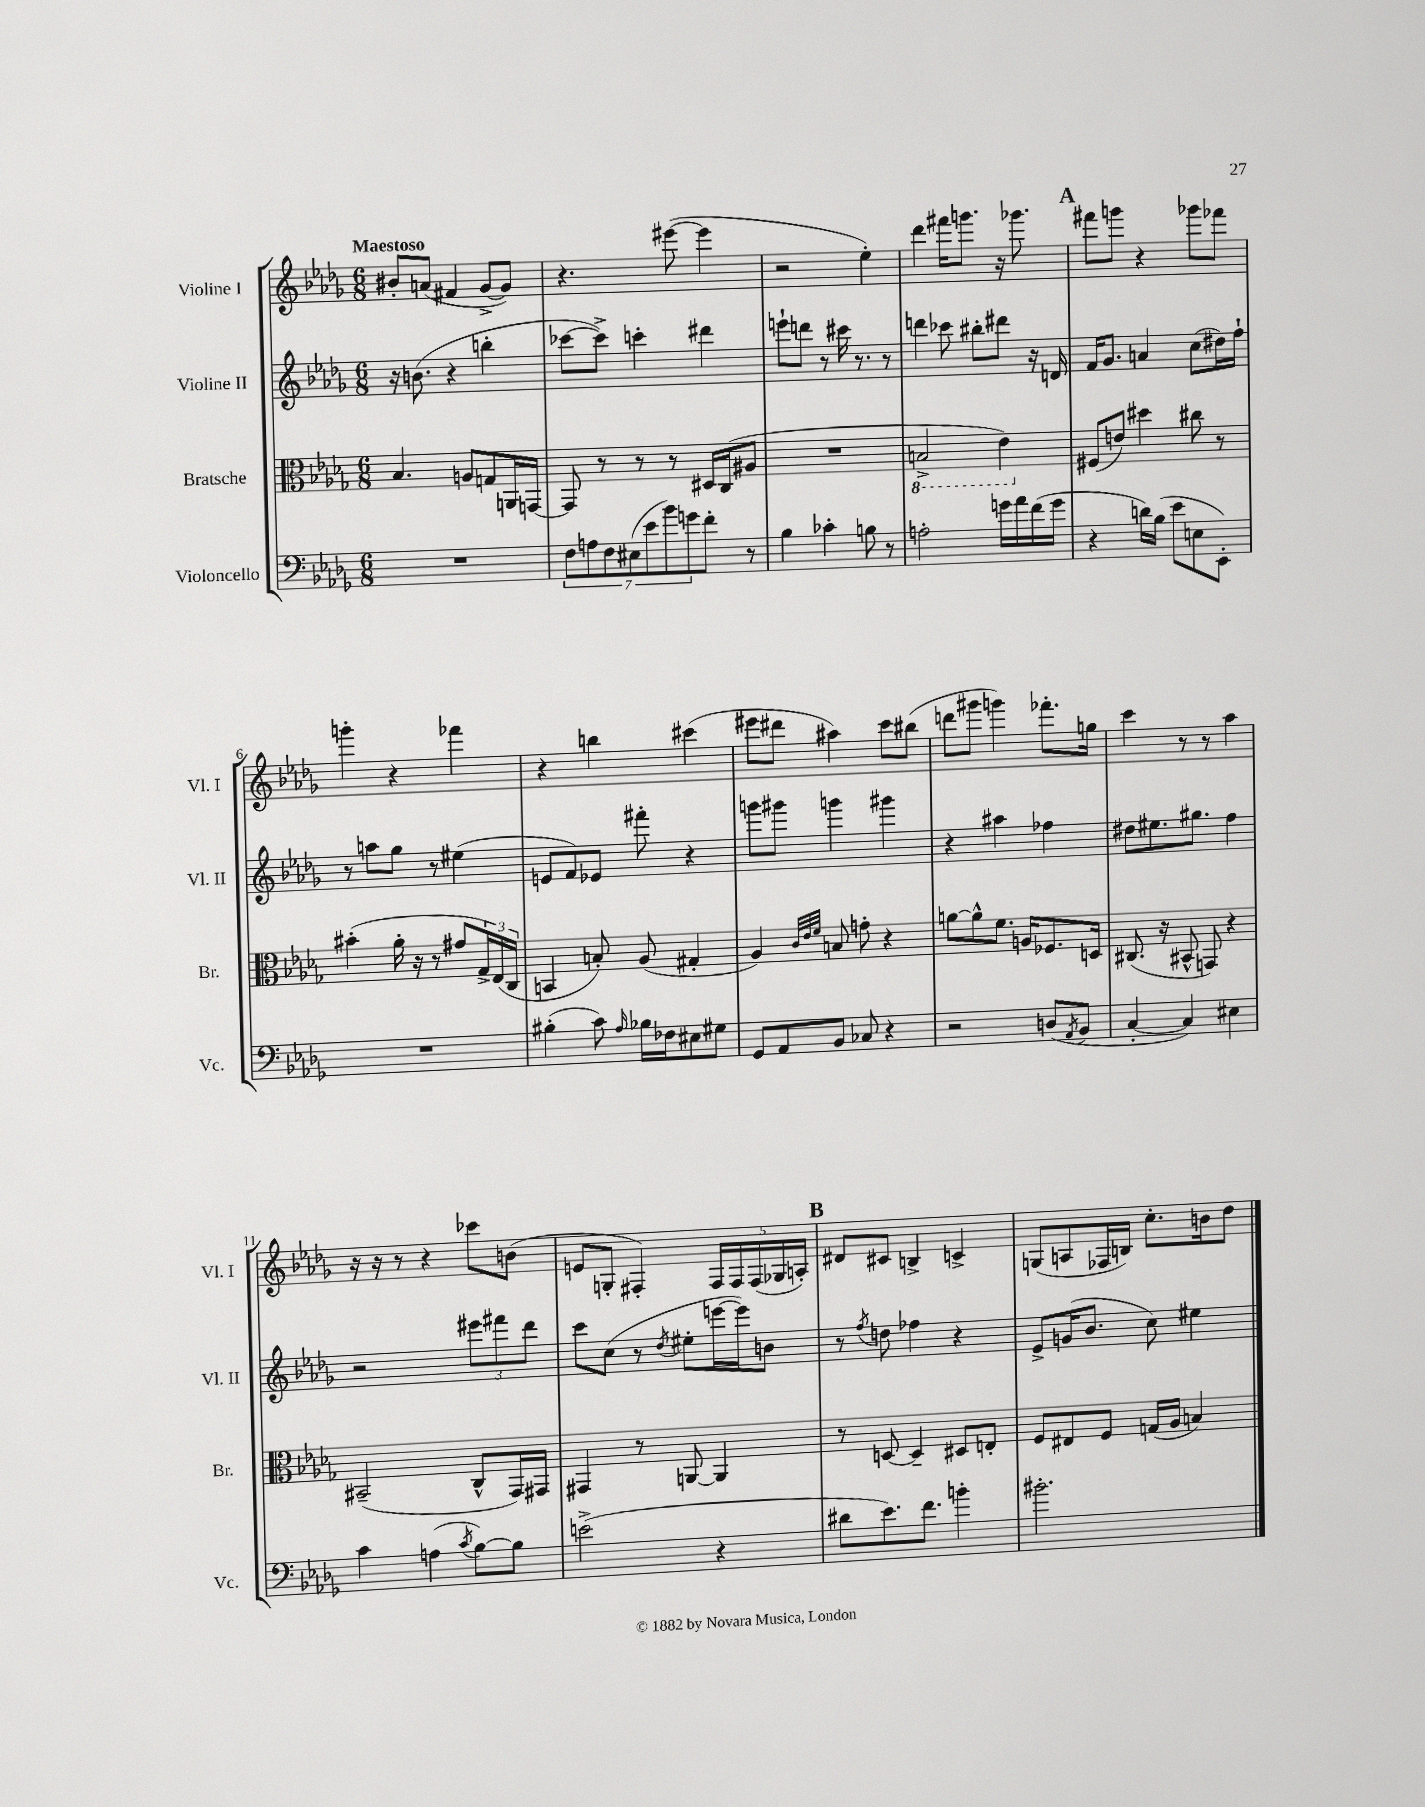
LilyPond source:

<<
\new StaffGroup <<
\new Staff = "s0" \with { instrumentName = "Violine I" shortInstrumentName = "Vl. I" } {
    \clef treble \key des \major \numericTimeSignature \time 6/8 \tempo "Maestoso"
    bis'8-. a'8( fis'4 ges'8~-> ges'8) |
    r4. eis'''8~( eis'''4 |
    r2 ees''4-.) |
    des'''4 fis'''16 g'''8. r16 ges'''8. |
    \mark \markup { \bold "A" } fis'''8 g'''8 r4 ges'''8 fes'''8 |
    g'''4-. r4 fes'''4 |
    r4 b''4 cis'''4( |
    eis'''8 dis'''8 ais''4) c'''8 bis''8( |
    d'''8 gis'''8 g'''4) fes'''8.-. g''16 |
    c'''4 r8 r8 aes''4 |
    r16 r16 r8 r4 ces'''8 b'8( |
    e'8 g8-. fis4-.) \tuplet 5/4 { fis16 fis16 fis16( ges16 a16-.) } |
    \mark \markup { \bold "B" } dis'8 cis'8 b4-> c'4-> |
    g8( a8 fes16 b16) c''8.-. b'16 des''8 \bar "|." |
}
\new Staff = "s1" \with { instrumentName = "Violine II" shortInstrumentName = "Vl. II" } {
    \clef treble \key des \major \numericTimeSignature \time 6/8
    r16 b'8.( r4 b''4-. |
    ces'''8~ ces'''8->) c'''4-. dis'''4 |
    e'''8-! d'''8 r8 cis'''16 r8. r8 |
    d'''4 ces'''8 bis''8-. dis'''8 r16 d'16 |
    \mark \markup { \bold "A" } f'16 ges'8. a'4 c''8( dis''16) f''16-! |
    r8 a''8 ges''8 r8 eis''4( |
    e'8 f'8) ees'8 fis'''8-. r4 |
    g'''8 gis'''8 g'''4 gis'''4 |
    r4 ais''4 fes''4 |
    dis''8 eis''8. gis''8. f''4 |
    r2 \tuplet 3/2 { eis'''8 fis'''8 des'''8 } |
    c'''8 c''8( r8 \acciaccatura { des''8 } eis''8-. e'''16~ e'''16) b'8 |
    \mark \markup { \bold "B" } r8 \acciaccatura { f''8 } d''8 fes''4 r4 |
    ees'8-> g'16( bes'8. c''8) eis''4 \bar "|." |
}
\new Staff = "s2" \with { instrumentName = "Bratsche" shortInstrumentName = "Br." } {
    \clef alto \key des \major \numericTimeSignature \time 6/8
    bes4. a8 g8 a,16 g,16~ |
    g,8 r8 r8 r8 dis16 c16( ais8 |
    R2. |
    \ottava #-1 b,2-> ees4) \ottava #0 |
    \mark \markup { \bold "A" } fis8( e'8) dis''4 cis''8 r8 |
    bis'4-.( aes'16-. r16 r8 gis'8 \tuplet 3/2 { ges16->) ees16( c16 } |
    b,4 b8-.) aes8( gis4-. |
    aes4) \grace { c'32 ees'32 f'32 } b8 g'8-. r4 |
    a'8~ a'8-^ f'8. a16 fes8. d16 |
    cis8.( r16 bis,8-^ g,8) r4 |
    bis,2--( c8-^ ges,16) gis,16 |
    gis,4 r8 a,8~ a,4 |
    \mark \markup { \bold "B" } r8 d8~ d4-- dis8 e8-. |
    f8 eis8 f8 g16( aes16 b4) \bar "|." |
}
\new Staff = "s3" \with { instrumentName = "Violoncello" shortInstrumentName = "Vc." } {
    \clef bass \key des \major \numericTimeSignature \time 6/8
    R2. |
    \tuplet 7/4 { f8 a8 f8 eis8( ees'8 bes'8) g'8 } f'8-. r8 |
    bes4 ces'4-. b8 r8 |
    a2-. g'16 aes'16 f'16( g'16 |
    \mark \markup { \bold "A" } r4 d'16) bes16( ees'8 e8 ees,8-.) |
    R2. |
    bis4-.( c'8) \grace { aes16 } bes16 fes16 eis8 gis8 |
    ges,8 aes,8 bes,8 ces8 r4 |
    r2 d8( \acciaccatura { aes,8 } bes,8 |
    c4~-. c4) eis4 |
    c'4 a4( \acciaccatura { c'8 } bes8~) bes8 |
    e'2->( r4 |
    \mark \markup { \bold "B" } dis'8 ees'8.) f'8. b'4-. |
    bis'2.-. \bar "|." |
}
>>
>>
